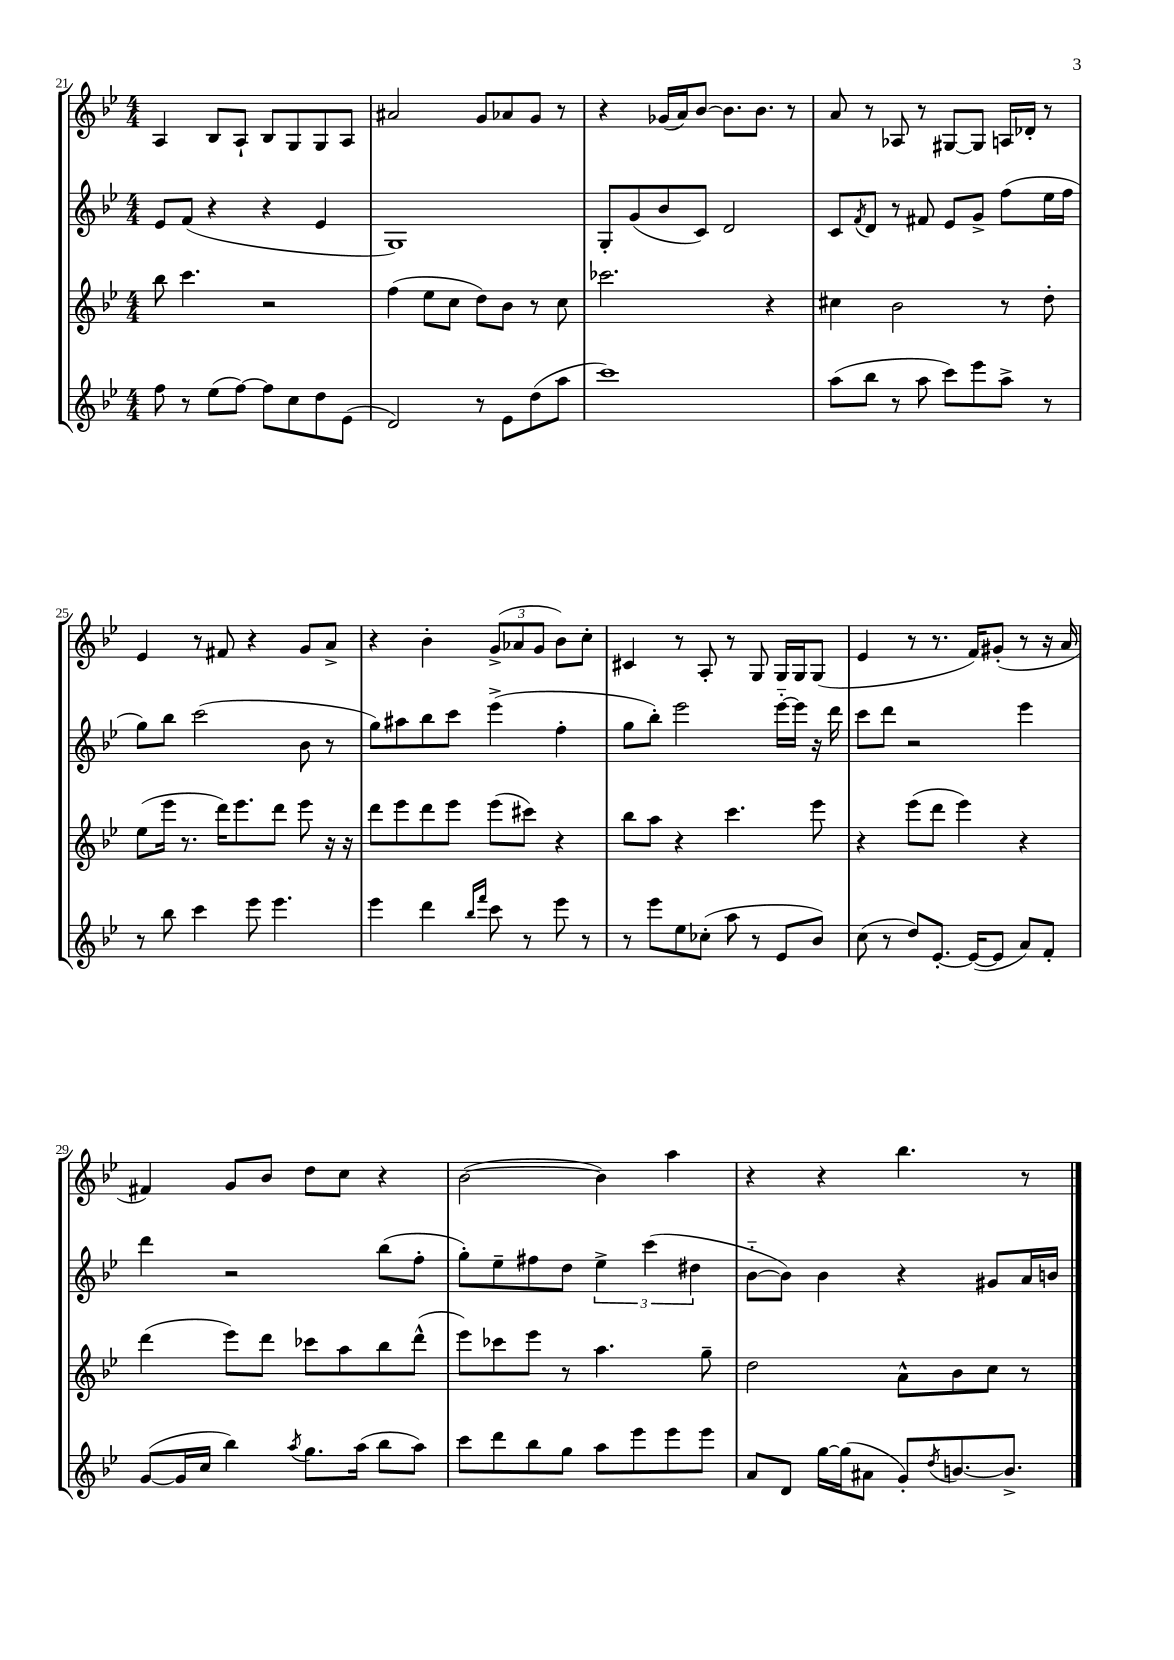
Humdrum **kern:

**kern	**kern	**kern	**kern
*part4	*part3	*part2	*part1
*staff4	*staff3	*staff2	*staff1
*clefG2	*clefG2	*clefG2	*clefG2
*k[b-e-]	*k[b-e-]	*k[b-e-]	*k[b-e-]
*M4/4	*M4/4	*M4/4	*M4/4
=21	=21	=21	=21
8ff\	8bb-\	8e-/L	4A/
8r	4.ccc\	(8f/J	.
(8ee-\L	.	4r	8B-/L
[8ff\J)	.	.	8A`/J
8ff\L]	2r	4r	8B-/L
8cc\	.	.	8G/
8dd\	.	4e-/	8G/
(8e-\J	.	.	8A/J
=22	=22	=22	=22
2d/)	(4ff\	1G)	2a#X/
.	8ee-\L	.	.
.	8cc\J	.	.
8r	8dd\L)	.	8g/L
8e-\L	8b-\J	.	8a-X/
(8dd\	8r	.	8g/J
8aa\J	8cc\	.	8r
=23	=23	=23	=23
1ccc)	2.ccc-X\	8G'/L	4r
.	.	(8g/	.
.	.	8b-/	(16g-X/LL
.	.	.	16a/J)
.	.	8c/J)	[8b-/J
.	.	2d/	8.b-\L]
.	.	.	8.b-\J
.	4r	.	.
.	.	.	8r
=24	=24	=24	=24
(8aa\L	4cc#X\	8c/L	8a/
.	.	8qf/	.
8bb-\J	.	8d/J	8r
8r	2b-\	8r	8A-X/
8aa\	.	8f#X/	8r
8ccc\L)	.	8e-/L	[8G#X/L
8eee-\	.	8g^/J	8G#/J]
8aa^\J	8r	(8ff\L	16An/LL
.	.	.	16d-X'/JJ
8r	8dd'\	16ee-\L	8r
.	.	16ff\JJ	.
!!LO:LB:g=z
=25	=25	=25	=25
8r	(8ee-\L	8gg\L)	4e-/
8bb-\	16eee-\Jk	8bb-\J	.
.	8.r	.	.
4ccc\	.	(2ccc\	8r
.	16ddd\KL)	.	8f#X/
.	8.eee-\	.	.
8eee-\	.	.	4r
4.eee-\	8ddd\J	.	.
.	8eee-\	8b-\	8g/L
.	16r	8r	8a^/J
.	16r	.	.
=26	=26	=26	=26
4eee-\	8ddd\L	8gg\L)	4r
.	8eee-\	8aa#X\	.
4ddd\	8ddd\	8bb-\	4b-'\
.	8eee-\J	8ccc\J	.
16qqbb-/LL	.	.	.
16qqfff/JJ	.	.	.
8ccc\	(8eee-\L	(4eee-^\	(12g^/L
.	.	.	12a-X/
8r	8ccc#X\J)	.	.
.	.	.	12g/J
8eee-\	4r	4ff'\	8b-\L)
8r	.	.	8cc'\J
=27	=27	=27	=27
8r	8bb-\L	8gg\L	4c#X/
8eee-\L	8aa\J	8bb-'\J)	.
8ee-\	4r	2eee-\	8r
(8cc-X'\J	.	.	8A'/
8aa\	4.ccc\	.	8r
8r	.	.	8G/
8e-/L	.	[16eee-\LL	16G/LL
.	.	16eee-\JJ]	16G/J
8b-/J)	8eee-\	16r	(8G/J
.	.	16ddd\	.
=28	=28	=28	=28
(8cc\	4r	8ccc\L	4e-/
8r	.	8ddd\J	.
8dd/L)	(8eee-\L	2r	8r
[8.e-'/J	8ddd\J	.	8.r
.	4eee-\)	.	.
(16e-/KL_	.	.	16f/KL)
8e-/J]	.	.	(8g#X'/J
8a/L)	4r	4eee-\	8r
8f'/J	.	.	16r
.	.	.	16a/
!!LO:LB:g=z
=29	=29	=29	=29
([8g/L	(4ddd\	4ddd\	4f#X/)
16g/L]	.	.	.
16cc/JJ	.	.	.
4bb-\)	8eee-\L)	2r	8g/L
.	8ddd\J	.	8b-/J
8qaa/	.	.	.
8.gg\L	8ccc-X\L	.	8dd\L
.	8aa\	.	8cc\J
(16aa\Jk	.	.	.
8bb-\L	8bb-\	(8bb-\L	4r
8aa\J)	(8ddd^^\J	8ff'\J	.
=30	=30	=30	=30
8ccc\L	8eee-\L)	8gg'\L)	([2b-\
8ddd\	8ccc-X\	8ee-~\	.
8bb-\	8eee-\J	8ff#X\	.
8gg\J	8r	8dd\J	.
8aa\L	4.aa\	6ee-^\	4b-\])
8eee-\	.	.	.
.	.	(6ccc\	.
8eee-\	.	.	4aa\
.	.	6dd#X\	.
8eee-\J	8gg~\	.	.
=31	=31	=31	=31
8a/L	2dd\	[8b-\L	4r
8d/J	.	8b-\J])	.
[16gg\LL	.	4b-\	4r
(16gg\J]	.	.	.
8a#X\J	.	.	.
8g'/L)	8a^^\L	4r	4.bb-\
8qdd/	.	.	.
[8.bn/	8b-\	.	.
.	8cc\J	8g#X/L	.
8.b^/J]	.	.	.
.	8r	16a/L	8r
.	.	16bn/JJ	.
==	==	==	==
*-	*-	*-	*-
